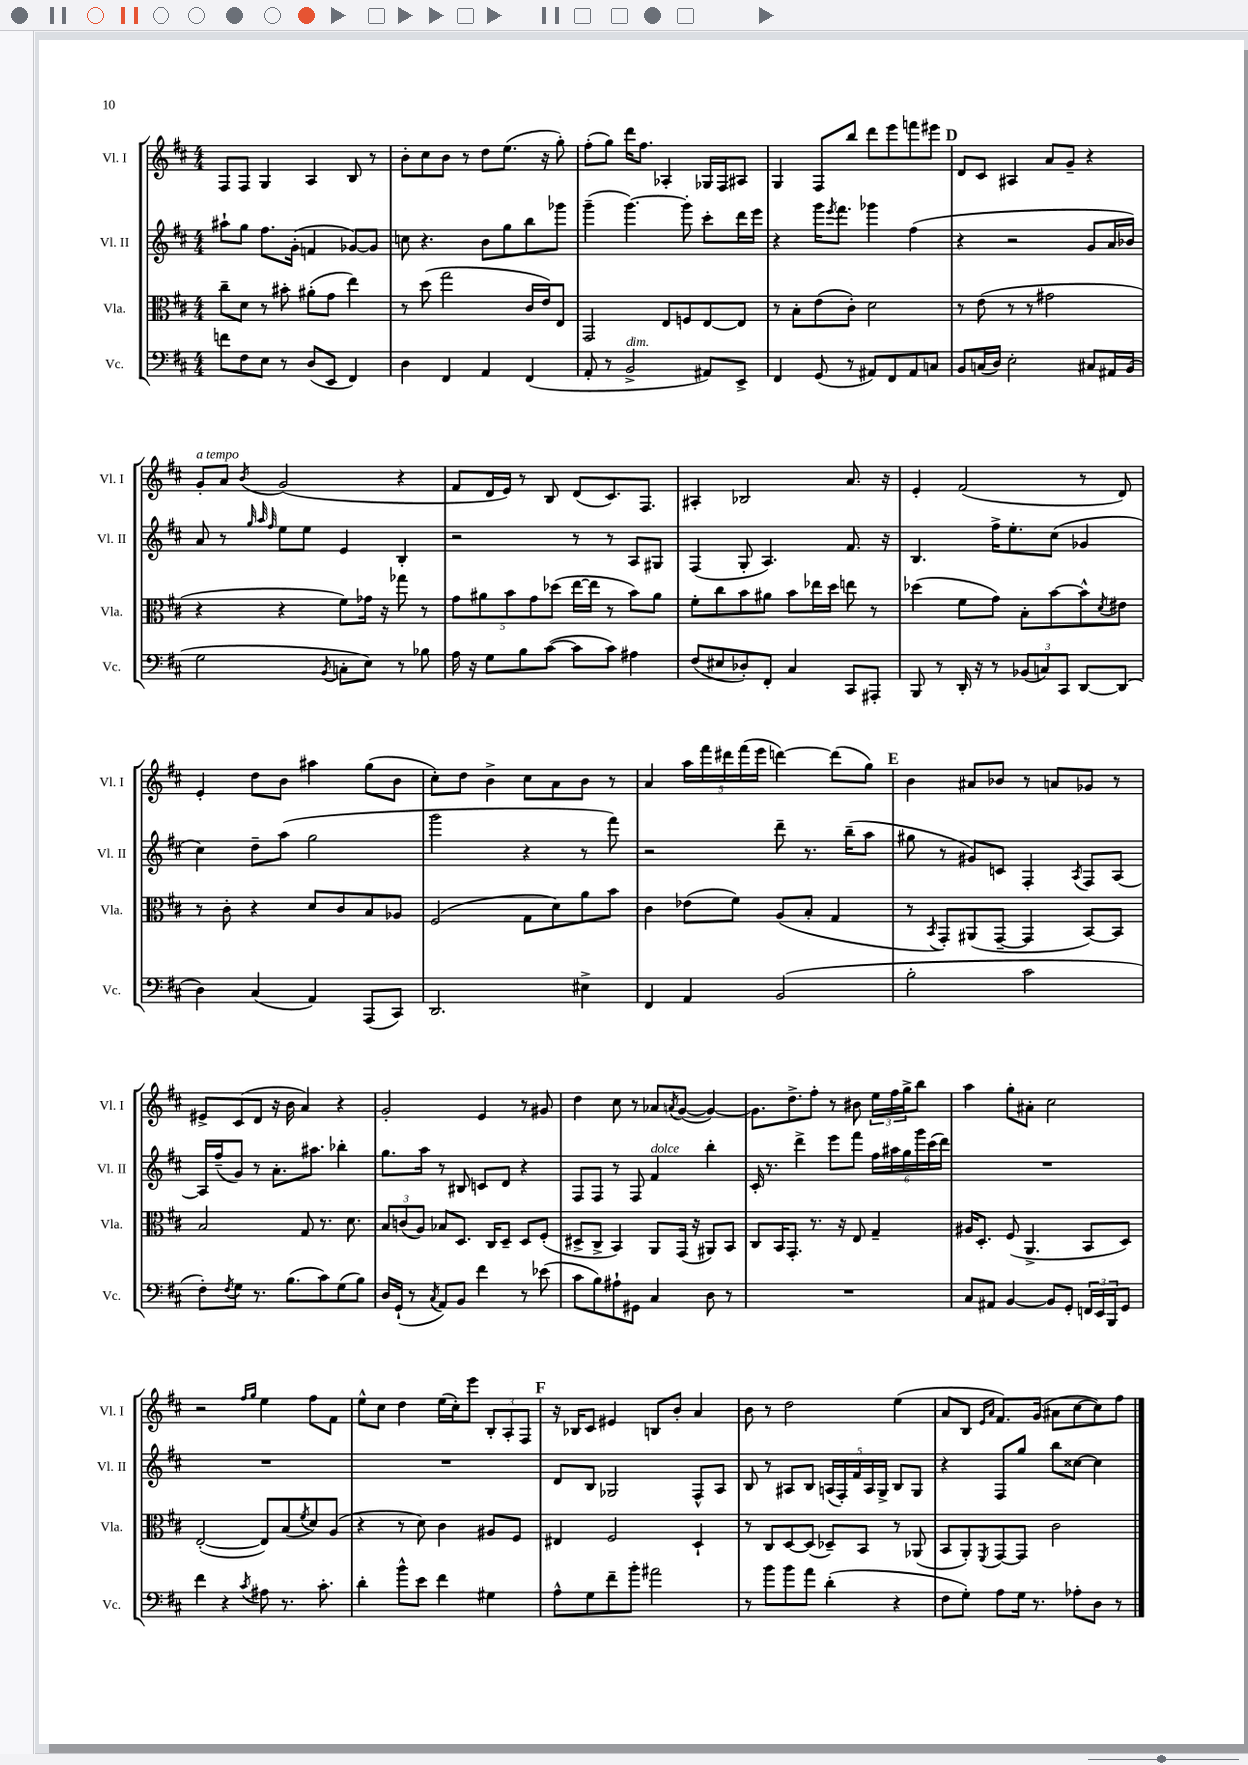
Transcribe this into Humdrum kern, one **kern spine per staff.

**kern	**kern	**kern	**kern
*part4	*part3	*part2	*part1
*staff4	*staff3	*staff2	*staff1
*I"Vc.	*I"Vla.	*I"Vl. II	*I"Vl. I
*I'Vc.	*I'Vla.	*I'Vl. II	*I'Vl. I
*clefF4	*clefC3	*clefG2	*clefG2
*k[f#c#]	*k[f#c#]	*k[f#c#]	*k[f#c#]
*M4/4	*M4/4	*M4/4	*M4/4
=25	=25	=25	=25
8fn\L	8cc#~\L	8aa#X`\L	8F#/L
8F#\	8d\J	8gg\J	8F#/J
8E\J	8r	8.ff#\L	4G/
8r	8b#X'\	.	.
.	.	(16g'\Jk	.
(8D/L	(8a#X'\L	4fn/	4A/
8EE/J	8g\J	.	.
4FF#/)	4ee\)	[8g-X/L)	8B/
.	.	8g-/J]	8r
=26	=26	=26	=26
4D\	8r	8ccn\	8b'\L
.	(8dd\	4.r	8cc#\
4FF#/	2gg\	.	8b\J
.	.	.	8r
4AA/	.	8b\L	8dd\L
.	.	8gg\	(8.ee\J
(4FF#/	16c#/LL	8bb\	.
.	16e/J)	.	16r
.	8E/J	8ggg-X\J	8gg'\)
=27	=27	=27	=27
8AA'/	2GG/	(4ggg~\	(8ff#'\L
8r	.	.	8gg\J)
!LO:TX:a:i:t=dim.	!	!	!
2BB^/	.	[4.ggg\)	16ddd\KL
.	.	.	8.ff#\J
.	8E/L	.	4A-X'/
.	8Fn/	8ggg'\]	.
8AA#X/L)	[8E/	8ccc#'\L	16G-X/LL
.	.	.	16F#/J
8EE^/J	8E/J]	16ddd\L	8A#X/J
.	.	16eee\JJ	.
=28	=28	=28	=28
4FF#/	8r	4r	4G/
.	8B'\L	.	.
(8GG/	(8e\	16ggg\KL	8F#/L
.	.	8qeee/	.
.	.	8.fff#\J	.
8r	8c#'\J)	.	8bb/J
8AA#X/L)	2d\	4ggg-X\	8ddd\L
8FF#/	.	.	8eee\
8AA#/	.	(4ff#\	8fffn\
8Cn/J	.	.	8eee#X\J
!!LO:REH:place=s1:t=D
=29	=29	=29	=29
8BB/L	8r	4r	8d/L
(16Cn/L	(8e\	.	8c#/J
16D/JJ)	.	.	.
2E'\	8r	2r	4A#X/
.	8r	.	.
.	2g#X\	.	8a/L
.	.	.	8g~/J
8C#X/L	.	8g/L	4r
16AA#X/L	.	16a/L	.
(16BB/JJ	.	16b-X/JJ)	.
!!LO:LB:g=z
=30	=30	=30	=30
!	!	!	!LO:TX:a:i:t=a tempo
2G\	4r	8a/	8g'/L
.	.	8r	8a/J
.	.	32qqgg/	.
.	.	32qqaa/	.
.	.	32qqff#/	8qb/
.	4r	8ee\L	(2g/
.	.	8ee\J	.
8qBB/	.	.	.
8Cn'\L	8f#\L)	4e/	.
8E\J)	16g-X\Jk	.	.
.	16r	.	.
8r	8gg-X\	4B'/	4r
8B-X\	8r	.	.
=31	=31	=31	=31
16A\	10g\L	2r	8f#/L
16r	.	.	.
.	10a#X\	.	.
8G\L	.	.	16d/L
.	.	.	16e/JJ)
.	10b\	.	.
8B\	.	.	8r
.	10g\	.	.
([8c#\J	.	.	8B/
.	(10dd-X\J	.	.
8c#\L]	[16ee\LL	8r	(8d/L
.	16ee\JJ]	.	.
8c#\J)	8r	8r	8.c#/)
4A#X\	8b\L)	8A/L	.
.	.	.	8.F#/J
.	8a#\J	8G#X/J	.
=32	=32	=32	=32
(8F#/L	8f#'\L	(4F#/	4A#X'/
8E#X/	8cc#\	.	.
8D-X'/)	8b\	8G'/	2B-X/
8FF#'/J	8a#X\J	4.A/)	.
4C#/	8b\L	.	.
.	16ee-X\L	.	.
.	16dd\JJ	.	.
8CC#/L	8een\	8.f#/	8.a/
8AAA#X'/J	8r	.	.
.	.	16r	16r
=33	=33	=33	=33
8BBB/	(4dd-X\	4.B/	4e'/
8r	.	.	.
16DD'/	8f#\L	.	(2f#/
16r	.	.	.
8r	8g\J)	16ff#^\KL	.
.	.	8.ee'\	.
(12BB-X/L	8B'\L	.	.
12Cn/)	.	.	.
.	[8b\	(8cc#\J	.
12CC#/J	.	.	.
[8DD/L	8b^^\]	4g-X/	8r
.	8qd/	.	.
(8DD/J]	8e#X\J	.	8d/)
!!LO:LB:g=z
=34	=34	=34	=34
4D\)	8r	4cc#\)	4e'/
.	8c#'\	.	.
(4C#/	4r	8dd~\L	8dd\L
.	.	(8aa\J	8b\J
4AA/)	8d/L	2gg\	4aa#X\
.	8c#/	.	.
(8AAA/L	8B/	.	(8gg\L
8CC#/J)	8A-X/J	.	8b\J
=35	=35	=35	=35
2.DD/	(2F#/	2ggg\	8cc#'\L)
.	.	.	8dd\J
.	.	.	4b^\
.	8G\L	4r	8cc#\L
.	8d\)	.	8a\
4E#X^\	8a\	8r	8b\J
.	8b\J	8fff#\)	8r
=36	=36	=36	=36
4FF#/	4c#\	2r	4a/
4AA/	(8e-X\L	.	20aa\LL
.	.	.	20fff#\
.	.	.	20ddd#X\
.	8f#\J)	.	.
.	.	.	(20fff#\
.	.	.	20eee\JJ
(2BB/	(8A/L	8ddd~\	[4dddn\)
.	8B'/J	8.r	.
.	4G/	.	(8ddd\L]
.	.	(16bb~\KL	.
.	.	8aa\J	8gg\J)
!!LO:REH:place=s1:t=E
=37	=37	=37	=37
2B'\	8r	8gg#X\	4b\
.	8qBB/	.	.
.	8GG'/L)	8r	.
.	(8AA#X/	8g#X/L)	8a#X/L
.	[8GG~/J	8cn/J	8b-X/J
2c#\	4GG/]	4F#'/	8r
.	.	.	8an/L
.	.	8qA/	.
.	[8BB/L)	8F#/L	8g-X/J
.	8BB/J]	[8A/J	8r
!!LO:LB:g=z
=38	=38	=38	=38
8F#'\L)	2B/	16A/LL]	8e#X^/L
.	.	(16ff#~/J	.
8qF#/	.	.	.
8G\J	.	8g/J)	(8c#/
8.r	.	8r	8d/J
.	.	8.a'\L	16r
(8.B\L	.	.	16b\
.	8G/	.	4a/)
.	.	8.aa#X\J	.
8c#\)	8.r	.	.
(8G\	.	4bb-X'\	4r
.	8.d\	.	.
8B\J)	.	.	.
=39	=39	=39	=39
16D/LL	12B/L	8.gg\L	2g'/
(16GG`/JJ	.	.	.
.	(12cn/	.	.
8r	.	.	.
.	12A/J)	.	.
.	.	16aa\Jk	.
8qC#/	.	.	.
8AA/L)	8B-X/L	8r	.
8BB/J	8.D/J	8B#X/	.
4f#\	.	8cn/L	4e/
.	16C#/KL	.	.
.	8D~/J	8d/J	.
8r	8D/L	4r	8r
(8e-X\	(8F#'/J	.	8g#X/
=40	=40	=40	=40
8c#\L	8D#X^/L	8F#/L	4dd\
8B\)	8C#^/J	8F#/J	.
8A#X`\	4BB/)	8r	8cc#\
8GG#X\J	.	8F#/	8r
!	!	!LO:TX:a:i:t=dolce	!
4C#/	8AA/L	4f#/	8a-X/L
.	.	.	8qan/
.	(16GG/Jk	.	([8g/J
.	16r	.	.
8D\	8AA#X/L)	4bb'\	4g/_)
8r	8BB/J	.	.
=41	=41	=41	=41
1r	8C#/L	16c#'/	8.g\L]
.	.	8.r	.
.	16BB/K	.	.
.	8.GG'/J	.	8.dd^\
.	.	4ddd^\	.
.	8.r	.	8ff#'\J
.	.	8eee\L	8r
.	16r	.	.
.	8E/	8fff#\J	8b#X\
.	4G~/	24ff#\LL	24ee\LL
.	.	24aa#X\	24ff#\
.	.	24gg\	24gg^\J
.	.	24ggg\	8bb\J
.	.	(24ccc#\	.
.	.	24ddd\JJ)	.
=42	=42	=42	=42
8C#/L	16A#X/KL	1r	4aa\
.	8.D'/J	.	.
8AA#X/J	.	.	.
[4BB/	(8F#/	.	8gg'\L
.	4.AA^/	.	8a#X'\J
8BB/L]	.	.	2cc#\
8GG'/J	.	.	.
24FFn/LL	8BB/L	.	.
24EE/	.	.	.
24BBB/J	.	.	.
8GG/J	8D/J)	.	.
!!LO:LB:g=z
=43	=43	=43	=43
4f#\	([2E'/	1r	2r
4r	.	.	.
.	.	.	16qqff#/LL
8qc#/	.	.	16qqgg/JJ
8A#X\	8E/L])	.	4ee\
8.r	(8B/	.	.
.	8qf#/	.	.
.	8d/)	.	8ff#\L
8.c#'\	.	.	.
.	(8A/J	.	8f#\J
=44	=44	=44	=44
4d'\	4r	1r	8ee^^\L
.	.	.	8cc#\J
8b^^\L	8r	.	4dd\
8e\J	8d\)	.	.
4f#\	4c#\	.	(16ee\LL
.	.	.	16cc#'\J)
.	.	.	8eee\J
4G#X\	8A#X/L	.	12B'/L
.	.	.	12A'/
.	8F#/J	.	.
.	.	.	12F#/J
!!LO:REH:place=s1:t=F
=45	=45	=45	=45
8A^^\L	4E#X/	8d/L	16r
.	.	.	16B-X/KL
8G\	.	8B/J	8c#/J
8f#~\	2F#/	2G-X/	4e#X/
8b'\J	.	.	.
2a#X\	.	.	8Bn/L
.	.	.	8b'/J
.	4D`/	8F#^^/L	4a/
.	.	8A/J	.
=46	=46	=46	=46
8r	8r	8B/	8b\
8b\L	8C#/L	8r	8r
8b\	[8D/	8A#X/L	2dd\
8a\J	(8D/J]	8B/J	.
(4d'\	8D-X~/L)	(20An/LL	.
.	.	20F#'/)	.
.	.	20f#/	.
.	8BB/J	.	.
.	.	20A/	.
.	.	20G^/JJ	.
4r	8r	8B/L	(4ee\
.	(8AA-X/	8G/J	.
=47	=47	=47	=47
8F#\L	8BB/L	4r	8a/L
8G'\J)	8AA'/)	.	8B/J
.	.	.	16qqe/LL
.	8qFF#/	.	16qqa/JJ
8A\L	[8GG/	8F#/L	8.f#/L)
16G\Jk	8GG/J]	8gg/J	.
8.r	.	.	(16g/Jk
.	2c#\	8bb\L	8a#X\L
8A-X'\L	.	[8cc##X\J	[8cc#\
8D\J	.	4cc##\]	8cc#\])
8r	.	.	8ff#\J
==	==	==	==
*-	*-	*-	*-
